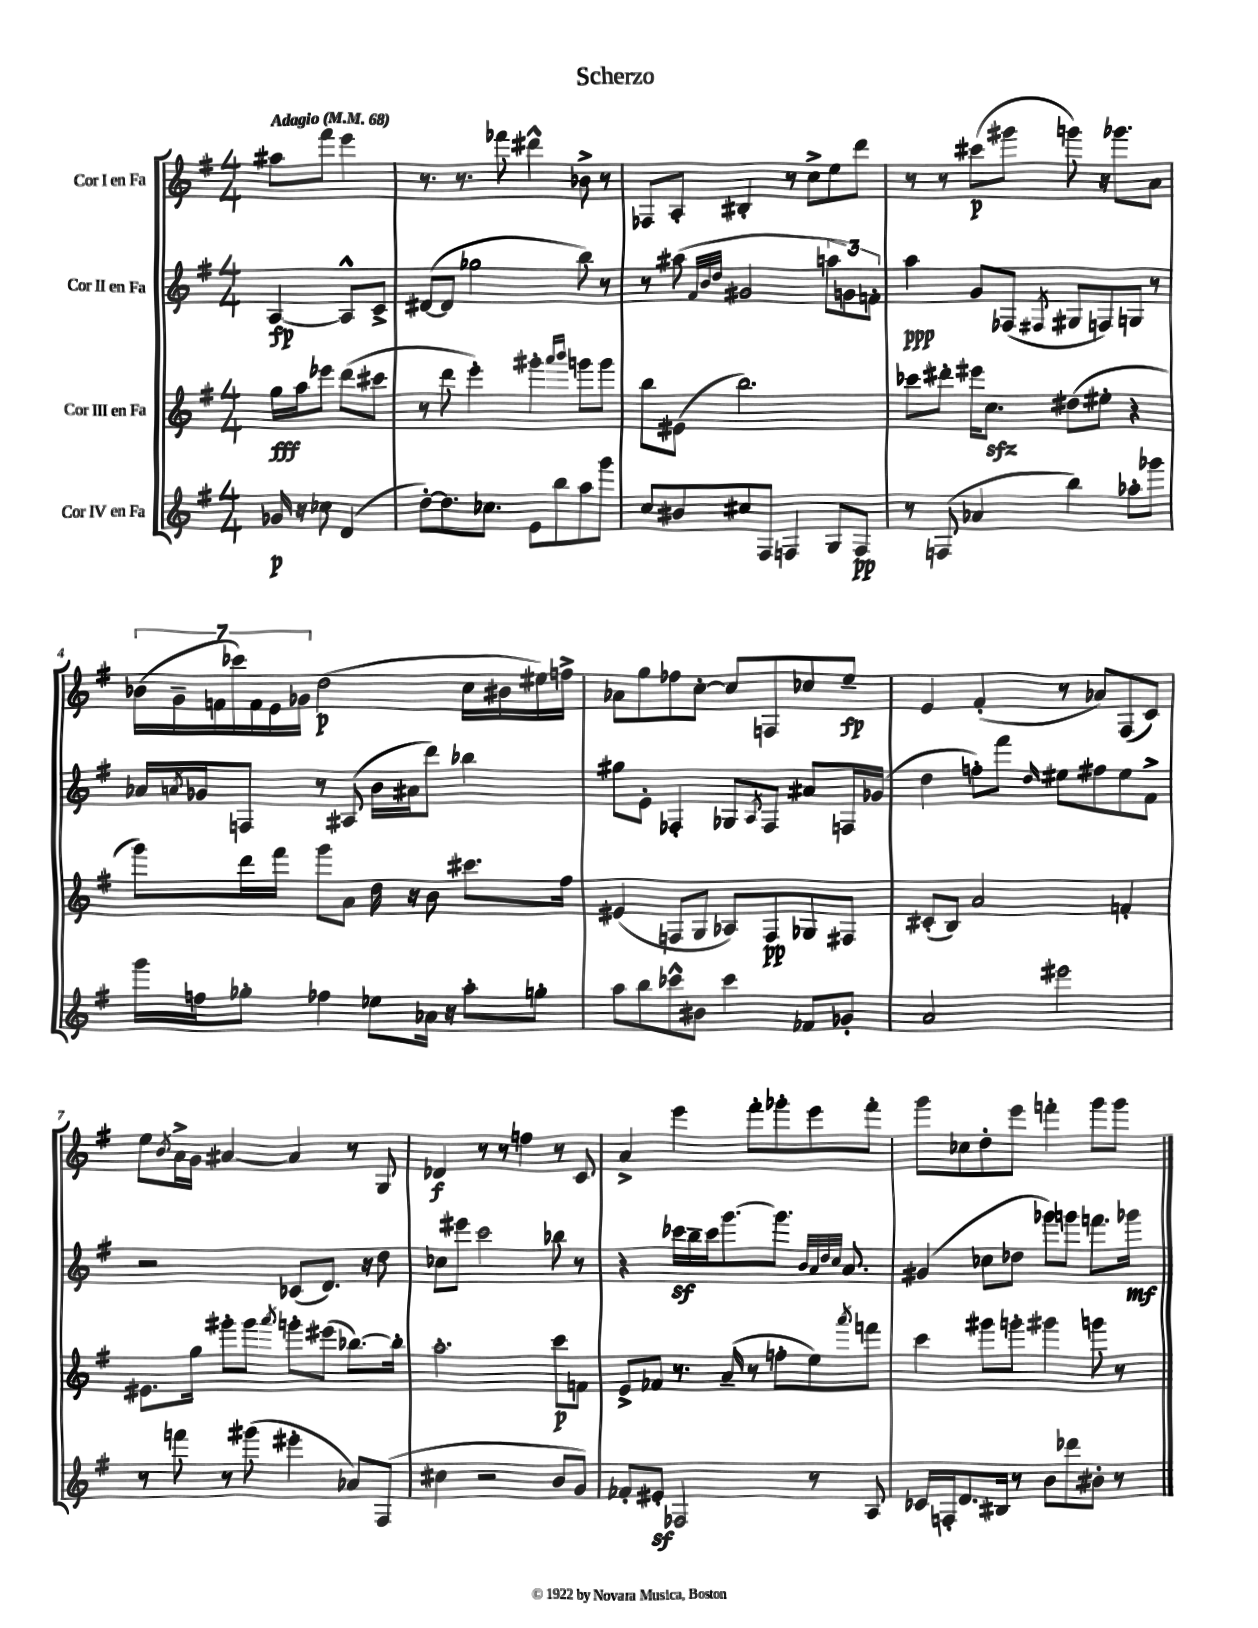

**kern	**kern	**kern	**kern
*staff4	*staff3	*staff2	*staff1
*clefG2	*clefG2	*clefG2	*clefG2
*k[f#]	*k[f#]	*k[f#]	*k[f#]
*M4/4	*M4/4	*M4/4	*M4/4
*MM68	*MM68	*MM68	*MM68
16g-/	16gg\LL	[4A/	8aa#\L
16r	16aa\J	.	.
8cc-\	8eee-\J	.	8fff#\J
(4d/	(8ddd\L	8A^^/]L	4eee\
.	8ccc#\J	8c^/J	.
=	=	=	=
[8dd'\L)	8r	([8d#/L	8.r
8.dd\]	8ddd\	8d#/]J	.
.	.	.	8.r
.	4eee'\)	2gg-\	.
8.cc-\J	.	.	.
.	.	.	8fff-\
8e\L	4ggg#'\	.	4ddd#^^\
8bb\	.	.	.
.	16qqaaa/LL	.	.
.	16qqbbb/JJ	.	.
8aa\	8ggg\L	8bb\)	8b-^\
8ggg\J	8ggg\J	8r	8r
=	=	=	=
8cc/L	8bb\L	8r	8F-/L
8b#/	(8e#\J	(8aa#\	8A'/J
.	.	32qqf#/LLL	.
.	.	32qqb/	.
.	.	32qqdd/JJJ	.
8cc#/	2.bb\)	2g#/	4B#'/
8F#/J	.	.	.
4F/	.	.	8r
.	.	.	8cc^\L
8G/L	.	12aa\L	8ee\
.	.	12g\)	.
8F/J	.	.	8ddd\J
.	.	12f'\J	.
=	=	=	=
8r	8ccc-\L	4aa\	8r
(8F/	8ddd#'\J	.	8r
4a-/	16eee#\LK	8g/L	(8ccc#\L
.	8.cc\J	.	.
.	.	(8F-/J	8ggg#\J
.	.	8qF#/	.
4bb\)	(8dd#\L	8G#/L	8ggg\)
.	8ee#'\J	8F/)	16r
.	.	.	8.ggg-\L
8aa-'\L	4r	8G/J	.
8ggg-\J	.	8r	8a\J
=	=	=	=
16ggg\LL	8ggg\L)	16a-/LL	(28b-\LL
.	.	.	28g~\
.	.	8qa/	.
16ff\J	.	16g-/J	.
.	.	.	28f\
.	.	.	28ccc-\)
8gg-'\J	16ddd\L	8F/J	.
.	.	.	28f\
.	.	.	28e\
.	16fff#\JJ	.	.
.	.	.	28g-\JJ
4ff-\	8ggg\L	8r	(2dd\
.	8a\J	(8A#/	.
8ee-\L	16dd\	16b\LL	.
.	16r	16a#\J	.
16a-\Jk	8b\	8ddd\J)	.
16r	.	.	.
8aa'\L	8.ccc#\L	4bb-\	16cc\LL
.	.	.	16b#\
8gg'\J	.	.	16ee#\)
.	16ff#\Jk	.	16ff^\JJ
=	=	=	=
8aa\L	(4e#/	8gg#\L	8a-\L
8bb\	.	8e'\J	8gg\
8ccc-^^\	8F/L	4F-'/	8ff-\
8b#\J	8G/J	.	[8cc'\J
4ccc-\	8A-/L)	8G-/L	8cc/]L
.	.	8qA/	.
.	8F/	8F-/J	8F/
8f-/L	8G-/	8a#/L	8cc-/
8g-'/J	8F#/J	16F/L	8ee~/J
.	.	(16g-/JJ	.
=	=	=	=
2a/	(8c#'/L	4dd\	4e/
.	8B/J)	.	.
.	2a/	8ff'\L)	(4f#'/
.	.	8fff#\J	.
.	.	16qqdd/	.
2eee#\	.	8ee#\L	8r
.	.	8ff#\	8a-/L)
.	4f'/	8ee#\	(8F#/
.	.	8f#^\J	8c/J)
=	=	=	=
8r	8.e#\L	2r	8ee\L
.	.	.	8qb/
8fff\	.	.	16a^\L
.	16gg\Jk	.	16g\JJ
8r	8ggg#'\L	.	[4a#/
(8ggg#\	8ggg#\J	.	.
.	8qaaa/	.	.
4eee#'\	8ggg'\L	(8c-/L	4a#/]
.	(8eee#\J	8.d/J)	.
8a-/L)	[8.bb-\L)	.	8r
.	.	16r	.
(8F#/J	.	8dd\	8G/
.	16bb-'\]Jk	.	.
=	=	=	=
4cc#\	2.aa'\	8cc-\L	4d-/
.	.	8eee#\J	.
2r	.	2ccc\	8r
.	.	.	8r
.	.	.	4ff\
8b/L	8ccc\L	8bb-\	8r
8g/J)	8f\J	8r	8c/
=	=	=	=
8f-'/L	8e^/L	4r	4a^/
8e#'/J	8f-/J	.	.
2F-/	8.r	16ccc-\LL	4eee\
.	.	16bb~\	.
.	.	16ccc-\J	.
.	(16a~/	[8.ggg\	.
.	8r	.	8fff#'\L
.	8ff'\L	8.ggg\]J	8ggg-'\
8r	8ee\)	.	8eee\
.	.	32qqb/LLL	.
.	.	32qqa/	.
.	.	32qqdd/	.
.	.	32qqcc/JJJ	.
.	.	8.a/	.
.	8qaaa/	.	.
8A/	8fff\J	.	8fff#'\J
=	=	=	=
16c-/LL	4ccc\	(4g#/	8ggg\L
16F'/J	.	.	.
8.d/	.	.	8cc-\
.	8ggg#\L	8cc-\L	8dd'\
16B#/Jk	.	.	.
8r	8ggg'\J	8dd-\J	8eee\J
8b\L	4ggg#\	8ggg-\L)	4fff'\
8ddd-\	.	8ggg\J	.
8b#'\J	8ggg\	8.fff\L	8ggg\L
8r	8r	.	8ggg\J
.	.	16ggg-\Jk	.
==	==	==	==
*-	*-	*-	*-
